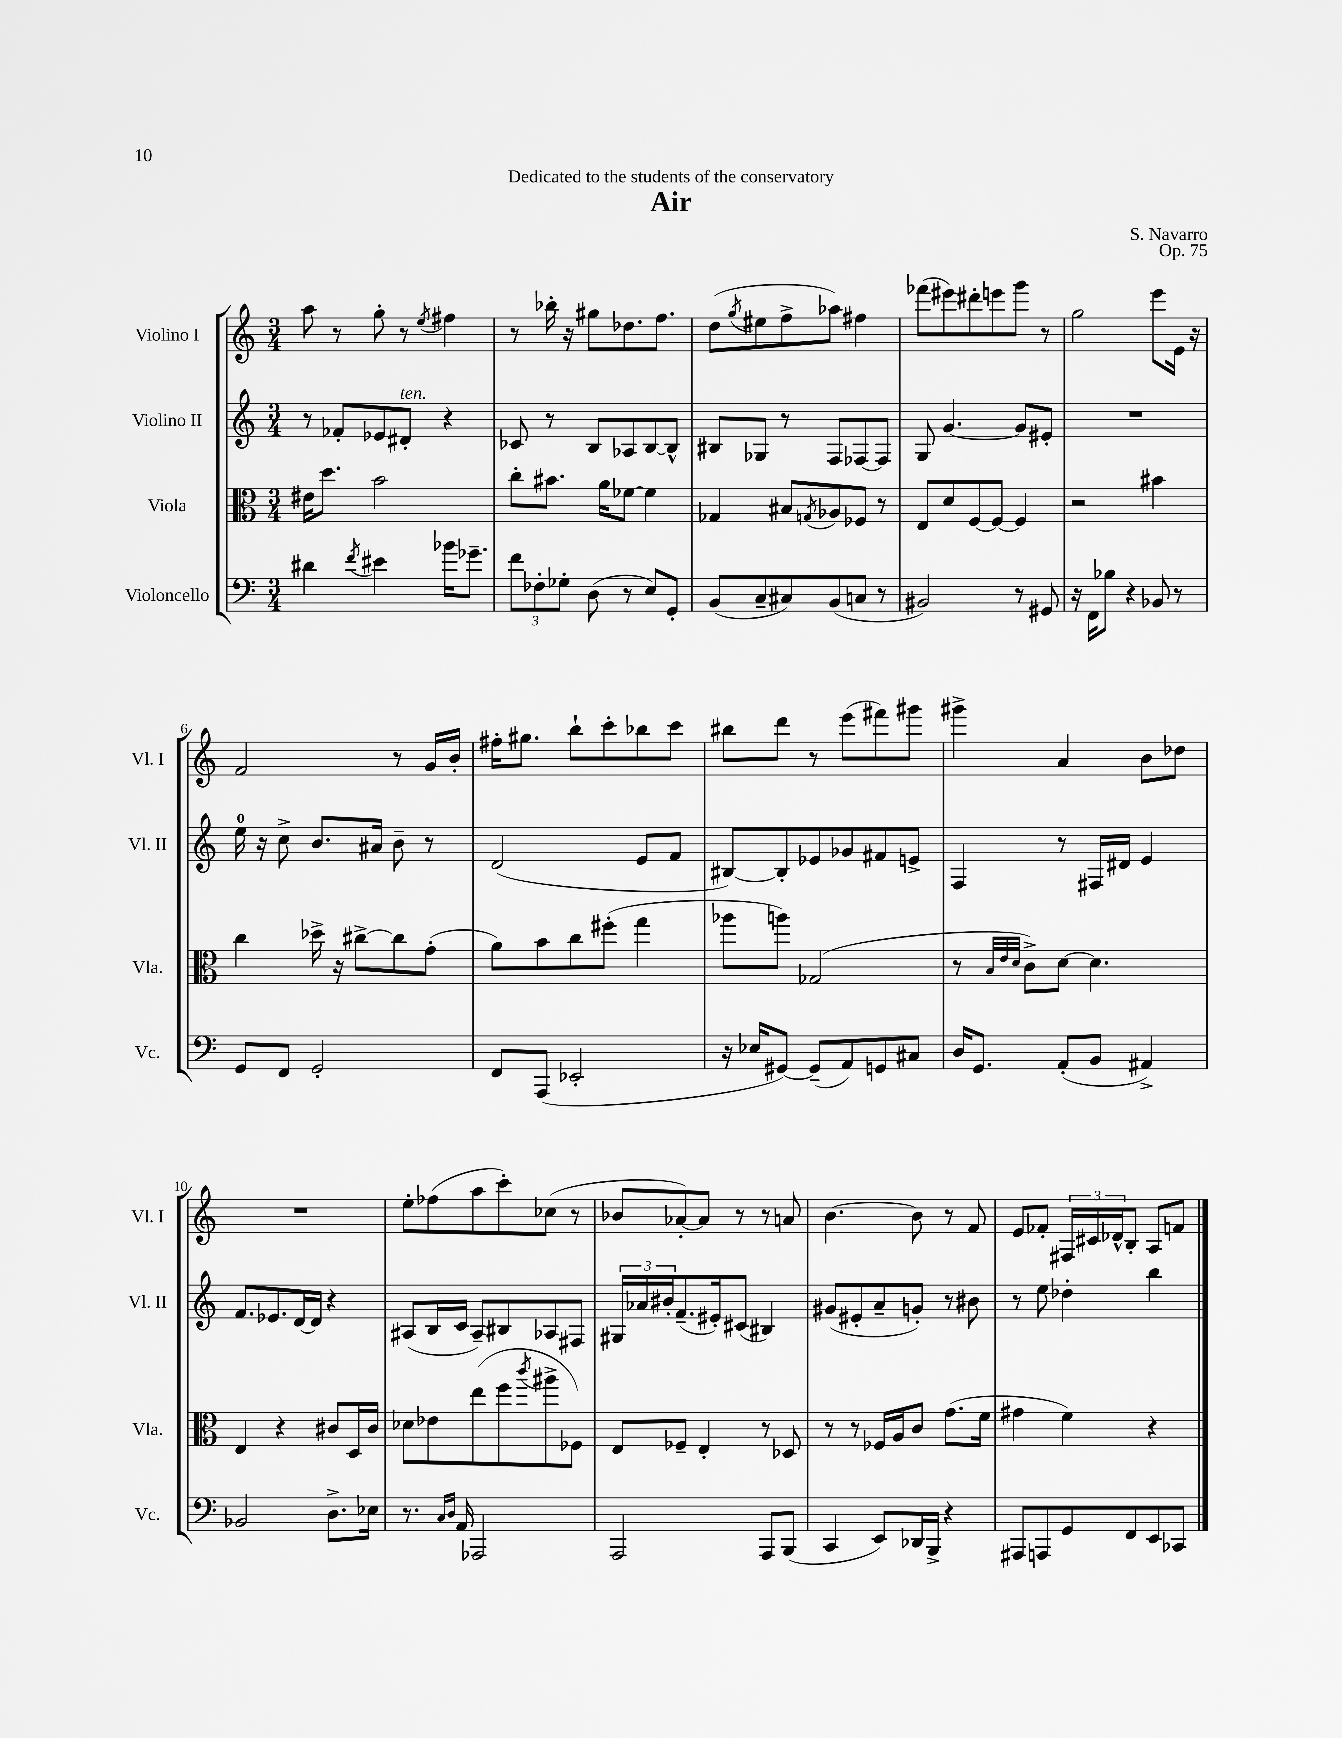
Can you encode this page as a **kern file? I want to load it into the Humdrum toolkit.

**kern	**kern	**kern	**kern
*part4	*part3	*part2	*part1
*staff4	*staff3	*staff2	*staff1
*I"Violoncello	*I"Viola	*I"Violino II	*I"Violino I
*I'Vc.	*I'Vla.	*I'Vl. II	*I'Vl. I
*clefF4	*clefC3	*clefG2	*clefG2
*k[]	*k[]	*k[]	*k[]
*M3/4	*M3/4	*M3/4	*M3/4
=1	=1	=1	=1
4d#X\	16e#X\KL	8r	8aa\
.	8.dd\J	.	.
.	.	8f-X'/L	8r
8qf/	.	.	.
4e#X\	2b\	8e-X/	8gg'\
!	!	!LO:TX:a:i:t=ten.	!
.	.	8d#X'/J	8r
.	.	.	8qee/
16b-X\KL	.	4r	4ff#X\
8.g-X~\J	.	.	.
=2	=2	=2	=2
12f\L	8cc'\L	8c-X/	8r
12F-X'\	.	.	.
.	8.b#X\J	8r	16bb-X'\
12G-X'\J	.	.	.
.	.	.	16r
(8D\	.	8B/L	8gg#X\L
.	16a\KL	.	.
8r	[8f-X\J	8A-X/	8.dd-X\
8E/L)	4f-\]	[8B/	.
.	.	.	8.ff\J
8GG'/J	.	8B^^/J]	.
=3	=3	=3	=3
(8BB/L	4G-X/	8B#X/L	(8dd\L
.	.	.	8qgg/
8C~/	.	8G-X/J	8ee#X\
8C#X/)	8B#X/L	8r	8ff^\
.	8qGn/	.	.
(8BB/	8A-X/	8F/L	8aa-X\J)
8Cn/J	8F-X/J	[8F-X/	4ff#X\
8r	8r	8F-/J]	.
=4	=4	=4	=4
2BB#X/)	8E/L	8G/	(8fff-X\L
.	8d/	[4.g/	8eee#X\)
.	[8F/	.	8ddd#X'\
.	8F/J_	.	8eeen\
8r	4F/]	8g/L]	8ggg\J
8GG#X/	.	8e#X'/J	8r
=5	=5	=5	=5
16r	2r	2.r	2gg\
16FF\KL	.	.	.
8B-X\J	.	.	.
4r	.	.	.
8BB-X/	4b#X\	.	8eee\L
8r	.	.	16e\Jk
.	.	.	16r
!!LO:LB:g=z
=6	=6	=6	=6
8GG/L	4cc\	16ee\	2f/
.	.	16r	.
8FF/J	.	8cc^\	.
2GG'/	16dd-X^\	8.b/L	.
.	16r	.	.
.	[8cc#X^\L	.	.
.	.	16a#X/Jk	.
.	8cc#\]	8b~\	8r
.	(8g'\J	8r	16g/LL
.	.	.	16b'/JJ
=7	=7	=7	=7
8FF/L	8a\L)	(2d/	16ff#X'\KL
.	.	.	8.gg#X\J
(8AAA/J	8b\	.	.
2EE-X'/	8cc\	.	8bb`\L
.	(8ff#X'\J	.	8ccc'\
.	4gg\	8e/L	8bb-X\
.	.	8f/J	8ccc\J
=8	=8	=8	=8
16r	8aa-X\L	[8B#X/L)	8bb#X\L
16E-X/KL	.	.	.
[8GG#X/J)	8aan\J)	8B#'/]	8ddd\J
(8GG#~/L]	(2G-X/	8e-X/	8r
8AA/)	.	8g-X/	(8eee\L
8GGn/	.	8f#X/	8fff#X\)
8C#X/J	.	8en^/J	8ggg#X\J
=9	=9	=9	=9
16D/KL	8r	4F/	4ggg#X^\
8.GG/J	.	.	.
.	32qqB/LLL	.	.
.	32qqe/	.	.
.	32qqd/JJJ	.	.
.	8c^\L)	.	.
(8AA'/L	[8d\J	8r	4a/
8BB/J	4.d\]	16F#X/LL	.
.	.	16d#X/JJ	.
4AA#X^/)	.	4e/	8b\L
.	.	.	8dd-X\J
!!LO:LB:g=z
=10	=10	=10	=10
2BB-X/	4E/	8.f/L	2.r
.	.	8.e-X/	.
.	4r	.	.
.	.	[16d/L	.
.	.	16d/JJ]	.
8.D^\L	8c#X/L	4r	.
.	16D/L	.	.
16E-X\Jk	16c#/JJ	.	.
=11	=11	=11	=11
8.r	8d-X\L	(8A#X/L	8ee'\L
.	8e-X\	16B/L	(8ff-X\
16qqC/LL	.	.	.
16qqD/JJ	.	.	.
16AA/	.	16c/JJ	.
2AAA-X/	(8ee\	8A#~/L)	8aa\
.	8ff\	8B#X/	8ccc'\)
.	8qccc/	.	.
.	8aa#X^\	8A-X/	(8cc-X\J
.	8F-X\J)	8F#X/J	8r
=12	=12	=12	=12
2AAA/	8E/L	24G#X/LL	8b-X/L
.	.	24a-X/	.
.	.	24b#X'/J	.
.	8F-X~/J	(8.f~/	[8a-X'/)
.	4E'/	.	8a-/J]
.	.	16e#X'/k)	.
.	.	(8c#X/J	8r
8AAA/L	8r	4B#X/)	8r
(8BBB/J	8D-X/	.	8an/
=13	=13	=13	=13
4CC/	8r	(8g#X/L	[4.b\
.	8r	8e#X'/	.
8EE/L)	16F-X/LL	8a~/	.
.	16A/J	.	.
16DD-X/L	8c/J	8gn'/J)	8b\]
16BBB^/JJ	.	.	.
4r	(8.g\L	8r	8r
.	.	8b#X\	8f/
.	16f\Jk	.	.
=14	=14	=14	=14
8AAA#X/L	4g#X\	8r	8e/L
8AAAn/	.	8ee\	8f-X'/J
8GG/	4f\)	4dd-X'\	24F#X/LL
.	.	.	24c#X/
.	.	.	24d-X^^/J
8FF/	.	.	8B'/J
8EE/	4r	4bb\	8A/L
8CC-X/J	.	.	8fn/J
==	==	==	==
*-	*-	*-	*-
